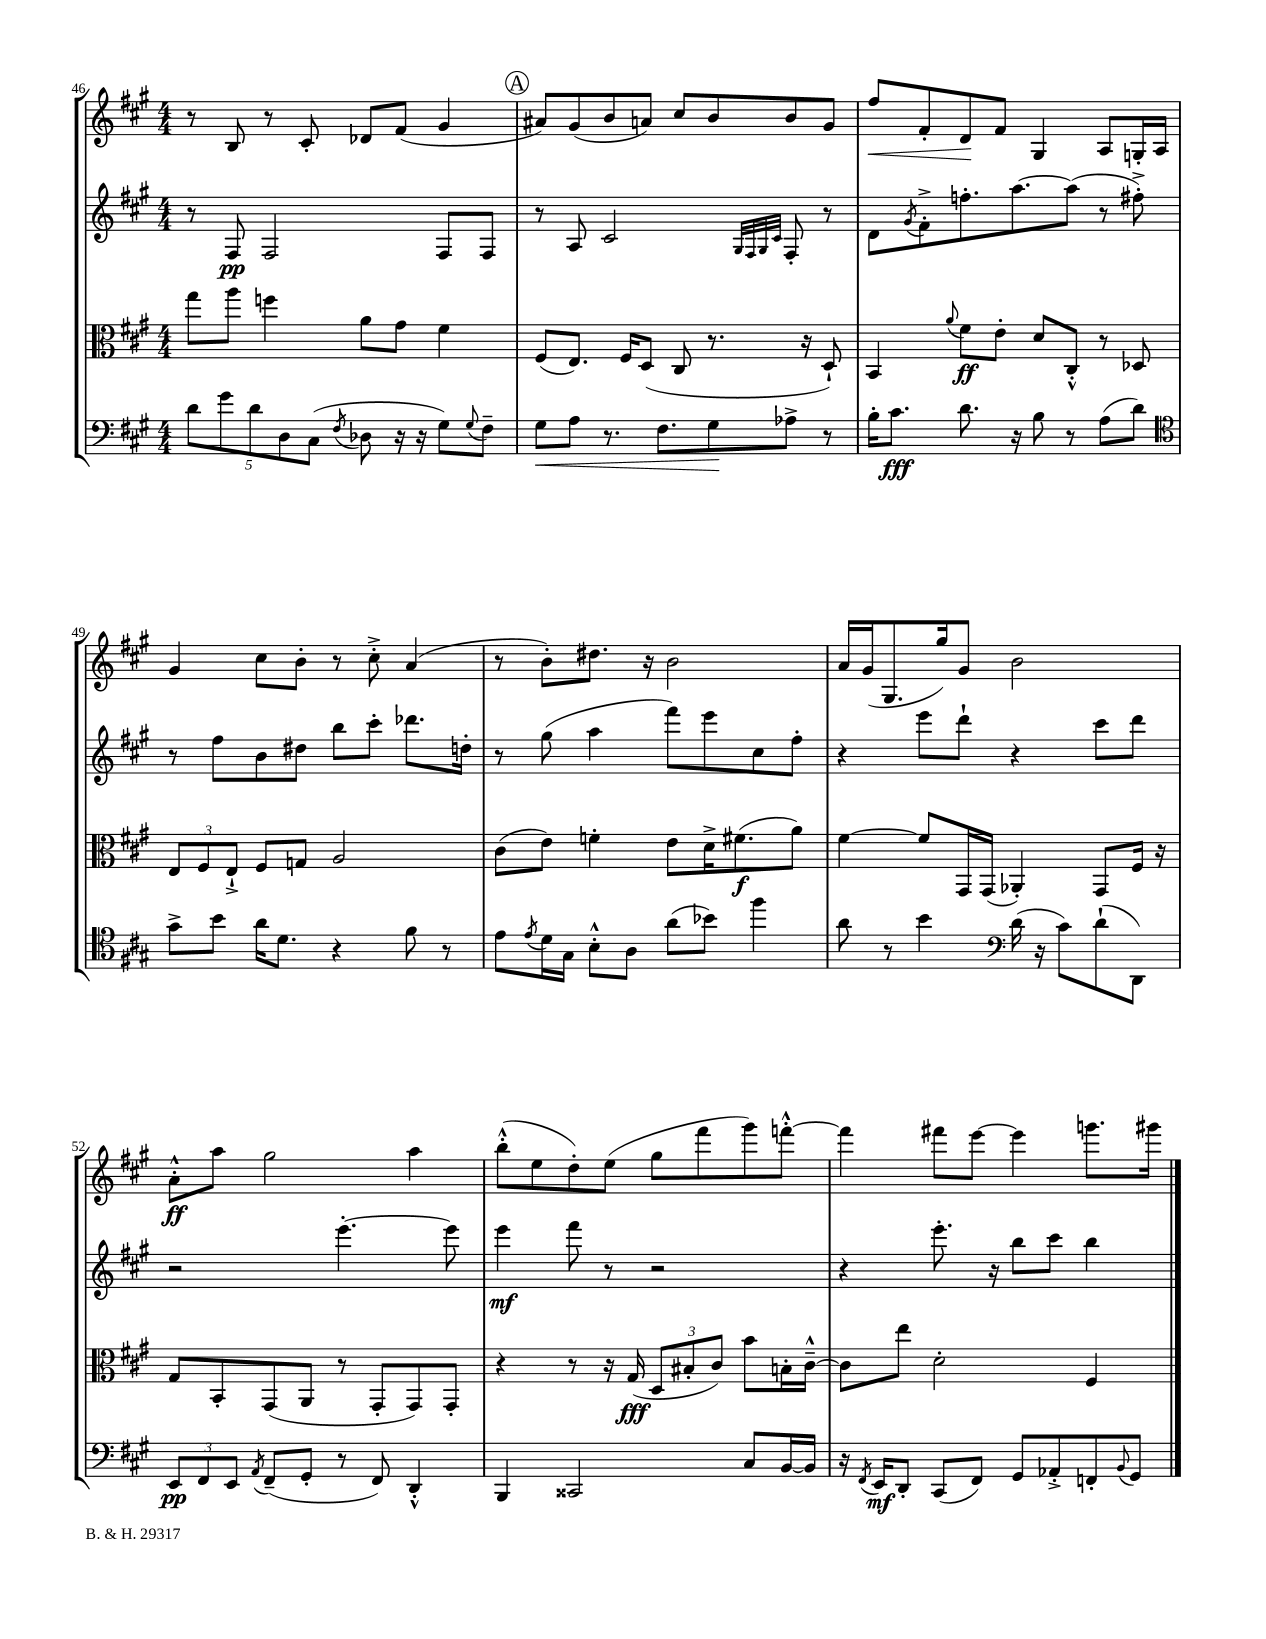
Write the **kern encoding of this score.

**kern	**kern	**kern	**kern
*staff4	*staff3	*staff2	*staff1
*clefF4	*clefC3	*clefG2	*clefG2
*k[f#c#g#]	*k[f#c#g#]	*k[f#c#g#]	*k[f#c#g#]
*M4/4	*M4/4	*M4/4	*M4/4
10d\L	8gg#\L	8r	8r
10g#\	.	.	.
.	8aa\J	8F#/	8B/
10d\	.	.	.
.	4ff\	2F#/	8r
10D\	.	.	.
.	.	.	8c#'/
(10C#\J	.	.	.
8qF#/	.	.	.
8D-\	8a\L	.	8d-/L
16r	8g#\J	.	(8f#/J
16r	.	.	.
8G#\L)	4f#\	8F#/L	4g#/
8qqG#/	.	.	.
8F#~\J	.	8F#/J	.
=	=	=	=
8G#\L	(8F#/L	8r	8a#/L)
8A\J	8.E/J)	8A/	(8g#/
8.r	.	2c#/	8b/
.	16F#/LK	.	.
.	(8D/J	.	8a/J)
8.F#\L	.	.	.
.	8C#/	.	8cc#/L
8G#\	8.r	.	8b/
.	.	32qqG#/LLL	.
.	.	32qqF#/	.
.	.	32qqG#/	.
.	.	32qqc#/JJJ	.
8A-^\J	.	8F#'/	8b/
.	16r	.	.
8r	8D`/)	8r	8g#/J
=	=	=	=
16B'\LK	4BB/	8d\L	8ff#/L
8.c#\J	.	.	.
.	.	8qg#/	.
.	.	8f#'^\	8f#'/
.	8qqa/	.	.
8.d\	8f#\L	8.ff'\	8d/
.	8e'\J	.	8f#/J
16r	.	[8.aa\	.
8B\	8d/L	.	4G#/
8r	8C#'^^/J	(8aa\]J	.
(8A\L	8r	8r	8A/L
8d\J)	8D-/	8ff#'^\)	16G'/L
.	.	.	16A/JJ
=	=	=	=
*clefC4	*	*	*
8g#^\L	12E/L	8r	4g#/
.	12F#/	.	.
8b\J	.	8ff#\L	.
.	12E`^/J	.	.
16a\LK	8F#/L	8b\	8cc#\L
8.d\J	.	.	.
.	8G/J	8dd#\J	8b'\J
4r	2A/	8bb\L	8r
.	.	8ccc#'\J	8cc#'^\
8f#\	.	8.ddd-\L	(4a/
8r	.	.	.
.	.	16dd'\Jk	.
=	=	=	=
8e\L	(8c#\L	8r	8r
8qe/	.	.	.
16d\L	8e\J)	(8gg#\	8b'\L)
16G#\JJ	.	.	.
8B'^^\L	4f'\	4aa\	8.dd#\J
8A\J	.	.	.
.	.	.	16r
(8a\L	8e\L	8fff#\L)	2b\
8b-\J)	16d^\K	8eee\	.
.	(8.f#\	.	.
4ff#\	.	8cc#\	.
.	8a\J)	8ff#'\J	.
=	=	=	=
8a\	[4f#\	4r	16a/LL
.	.	.	(16g#/J
8r	.	.	8.G#/
4b\	8f#/]L	8eee\L	.
.	.	.	16gg#/k)
.	16GG#/L	8ddd`\J	8g#/J
.	(16GG#/JJ	.	.
*clefF4	*	*	*
(16d\	4AA-'/)	4r	2b\
16r	.	.	.
8c#\L)	.	.	.
(8d`\	8GG#/L	8ccc#\L	.
8DD\J)	16F#/Jk	8ddd\J	.
.	16r	.	.
=	=	=	=
12EE/L	8G#/L	2r	8a'^^\L
12FF#/	.	.	.
.	8BB'/	.	8aa\J
12EE/J	.	.	.
8qAA/	.	.	.
(8FF#~/L	(8GG#/	.	2gg#\
8GG#'/J	8AA/J	.	.
8r	8r	[4.eee'\	.
8FF#/)	8GG#'/L	.	.
4DD'^^/	8GG#/)	.	4aa\
.	8GG#'/J	8eee\]	.
=	=	=	=
4BBB/	4r	4eee\	(8bb'^^\L
.	.	.	8ee\
2CC##/	8r	8fff#\	8dd'\)
.	16r	8r	(8ee\J
.	(16G#/	.	.
.	12D/L	2r	8gg#\L
.	12B#'/	.	.
.	.	.	8fff#\
.	12c#/J)	.	.
8C#/L	8b\L	.	8ggg#\)
[16BB/L	16B'\L	.	[8fff'^^\J
16BB/]JJ	[16c#~^^\JJ	.	.
=	=	=	=
16r	8c#\]L	4r	4fff\]
8qFF#/	.	.	.
16EE/LK	.	.	.
8DD'/J	8ee\J	.	.
(8CC#/L	2d'\	8.eee'\	8fff#\L
8FF#/J)	.	.	[8eee\J
.	.	16r	.
8GG#/L	.	8bb\L	4eee\]
8AA-'^/	.	8ccc#\J	.
8FF'/	4F#/	4bb\	8.ggg\L
8qqBB/	.	.	.
8GG#/J	.	.	.
.	.	.	16ggg#\Jk
==	==	==	==
*-	*-	*-	*-
